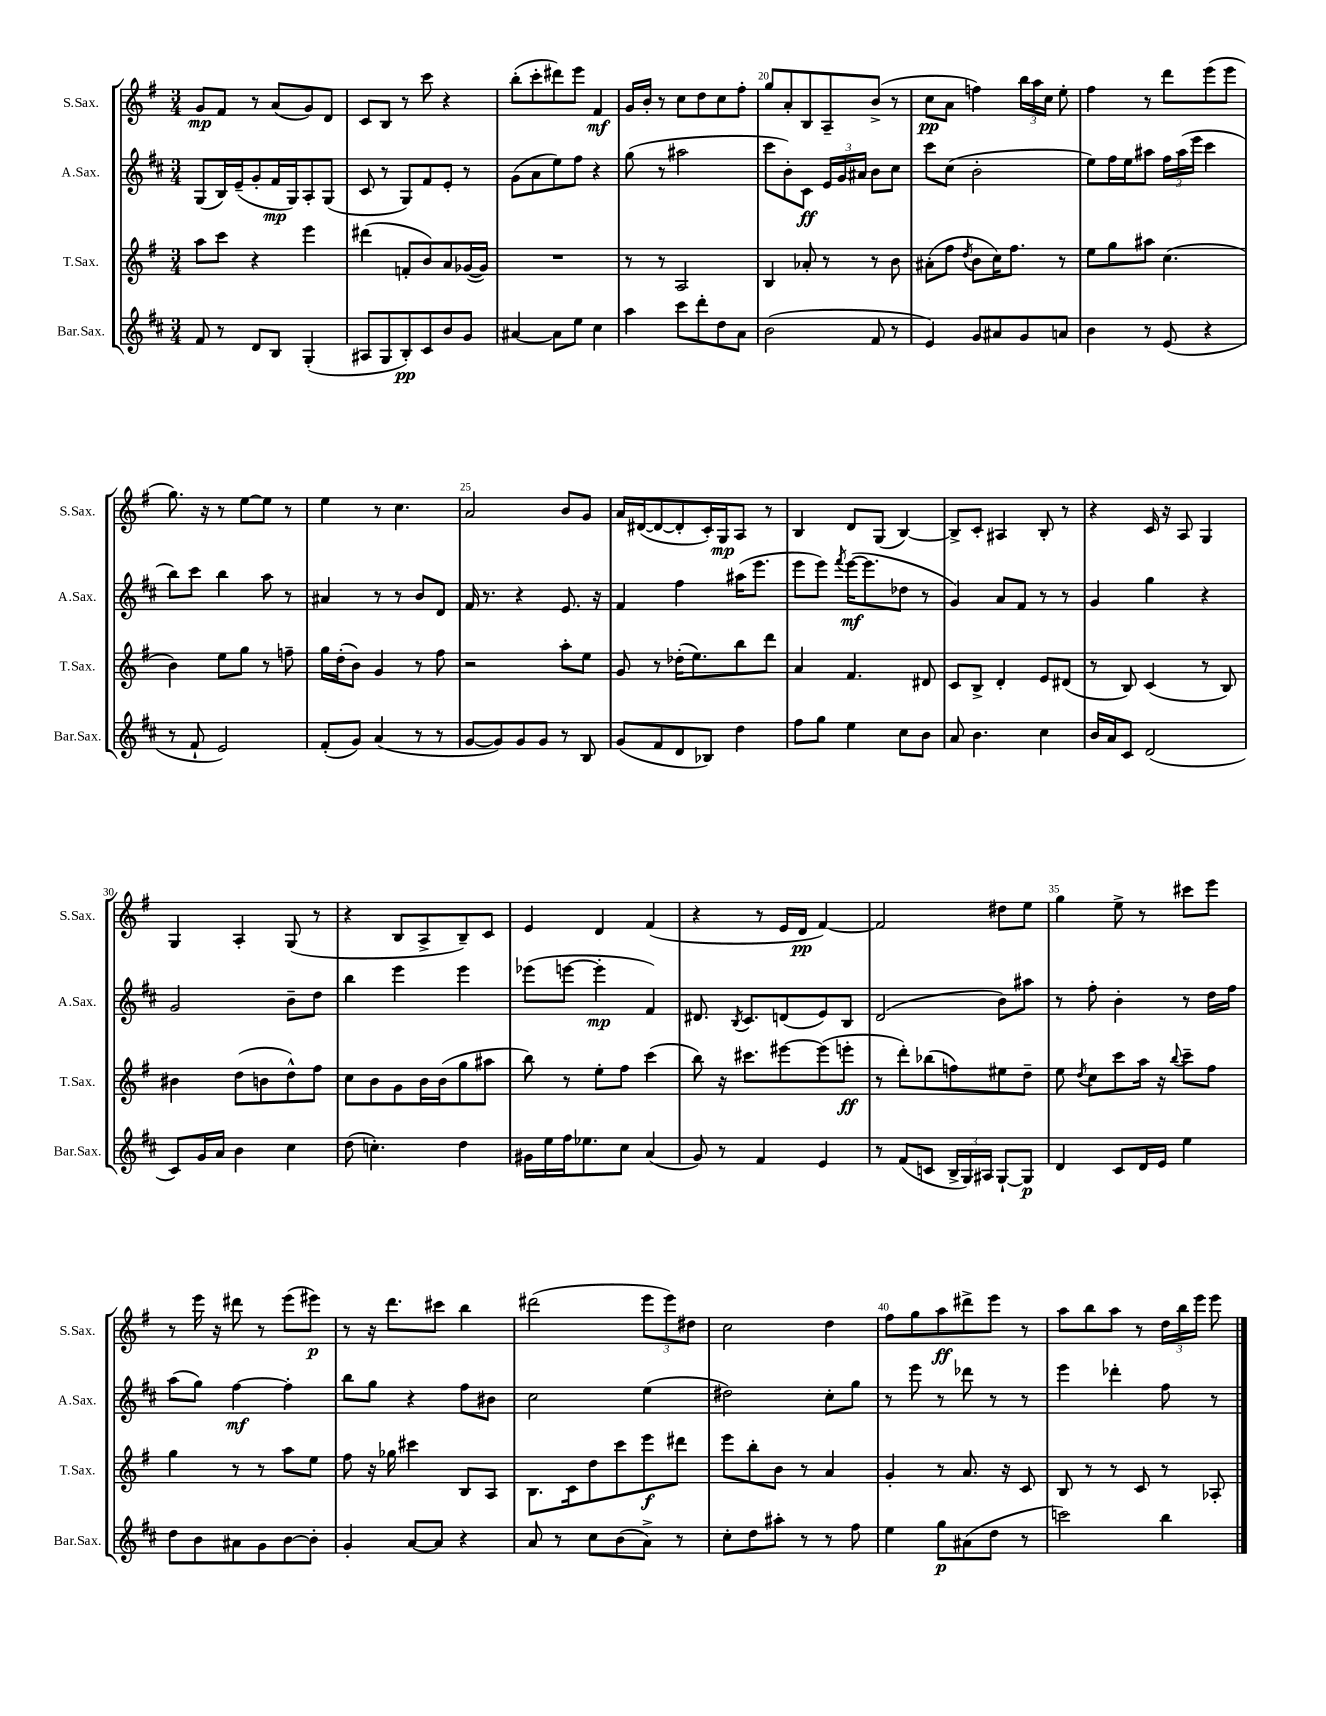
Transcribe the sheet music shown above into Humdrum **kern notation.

**kern	**dynam	**kern	**dynam	**kern	**dynam	**kern	**dynam
*part4	*part4	*part3	*part3	*part2	*part2	*part1	*part1
*staff4	*staff4	*staff3	*staff3	*staff2	*staff2	*staff1	*staff1
*I"Bar.Sax.	*	*I"T.Sax.	*	*I"A.Sax.	*	*I"S.Sax.	*
*I'Bar.Sax.	*	*I'T.Sax.	*	*I'A.Sax.	*	*I'S.Sax.	*
*clefG2	*	*clefG2	*	*clefG2	*	*clefG2	*
*k[f#c#]	*	*k[f#]	*	*k[f#c#]	*	*k[f#]	*
*M3/4	*	*M3/4	*	*M3/4	*	*M3/4	*
=16	=16	=16	=16	=16	=16	=16	=16
8f#/	.	8aa\L	.	(8G/L	.	8g/L	mp
8r	.	8ccc\J	.	16B/L)	.	8f#/J	.
.	.	.	.	(16e~/J	.	.	.
8d/L	.	4r	.	8g'/	.	8r	.
8B/J	.	.	.	16f#/L	mp	(8a/L	.
.	.	.	.	16G/J)	.	.	.
(4G'/	.	4eee\	.	8A'/	.	8g/)	.
.	.	.	.	(8G/J	.	8d/J	.
=17	=17	=17	=17	=17	=17	=17	=17
8A#X/L	.	(4ddd#X\	.	8c#/	.	8c/L	.
8G/	.	.	.	8r	.	8B/J	.
8B'/)	pp	8fn'/L	.	8G/L)	.	8r	.
8c#/	.	8b/)	.	8f#/	.	8ccc\	.
8b/	.	8a/	.	8e'/J	.	4r	.
8g/J	.	([16g-X/L	.	8r	.	.	.
.	.	16g-/JJ])	.	.	.	.	.
=18	=18	=18	=18	=18	=18	=18	=18
[4a#X/	.	2.r	.	(8g\L	.	(8bb'\L	.
.	.	.	.	8a\	.	8ccc'\	.
8a#\L]	.	.	.	8ee\)	.	8ddd#X\)	.
8ee\J	.	.	.	8ff#\J	.	8eee\J	.
4cc#\	.	.	.	4r	.	4f#/	mf
=19	=19	=19	=19	=19	=19	=19	=19
4aa\	.	8r	.	(8gg\	.	16g/LL	.
.	.	.	.	.	.	16b'/JJ	.
.	.	8r	.	8r	.	8r	.
8ccc#\L	.	2A/	.	2aa#X\	.	8cc\L	.
8ddd'\	.	.	.	.	.	8dd\	.
8dd\	.	.	.	.	.	8cc\	.
8a\J	.	.	.	.	.	8ff#'\J	.
=20	=20	=20	=20	=20	=20	=20	=20
(2b\	.	4B/	.	8ccc#\L	.	8gg/L	.
.	.	.	.	8b'\)	.	8a'/	.
.	.	8a-X'/	.	8c#\J	ff	8B/	.
.	.	8r	.	24e/LL	.	8A~/	.
.	.	.	.	24g/	.	.	.
.	.	.	.	24a#X/JJ	.	.	.
8f#/	.	8r	.	8b\L	.	(8b^/J	.
8r	.	8b\	.	8cc#\J	.	8r	.
=21	=21	=21	=21	=21	=21	=21	=21
4e/)	.	(8a#X'\L	.	8ccc#\L	.	8cc\L	pp
.	.	8ff#\J	.	(8cc#\J	.	8a\J	.
.	.	8qdd/	.	.	.	.	.
8g/L	.	8b\L	.	2b'\	.	4ffn\)	.
8a#X/	.	16cc\K)	.	.	.	.	.
.	.	8.ff#\J	.	.	.	.	.
8g/	.	.	.	.	.	24bb\LL	.
.	.	.	.	.	.	24aa\	.
.	.	.	.	.	.	24cc\JJ	.
8an/J	.	8r	.	.	.	8ee'\	.
=22	=22	=22	=22	=22	=22	=22	=22
4b\	.	8ee\L	.	8ee\L)	.	4ff#\	.
.	.	8gg\	.	16ff#\L	.	.	.
.	.	.	.	16ee\J	.	.	.
8r	.	8aa#X\J	.	8aa#X\J	.	8r	.
(8e/	.	(4.cc\	.	24ff#\LL	.	8ddd\L	.
.	.	.	.	(24aa#\	.	.	.
.	.	.	.	24eee\JJ	.	.	.
4r	.	.	.	4ccc#\	.	(8eee\	.
.	.	.	.	.	.	8eee\J	.
!!LO:LB:g=z
=23	=23	=23	=23	=23	=23	=23	=23
8r	.	4b\)	.	8bb\L)	.	8.gg\)	.
8f#`/	.	.	.	8ccc#\J	.	.	.
.	.	.	.	.	.	16r	.
2e/)	.	8ee\L	.	4bb\	.	8r	.
.	.	8gg\J	.	.	.	[8ee\L	.
.	.	8r	.	8aa\	.	8ee\J]	.
.	.	8ffn~\	.	8r	.	8r	.
=24	=24	=24	=24	=24	=24	=24	=24
(8f#'/L	.	16gg\LL	.	4a#X/	.	4ee\	.
.	.	(16dd'\J	.	.	.	.	.
8g/J)	.	8b\J)	.	.	.	.	.
(4a/	.	4g/	.	8r	.	8r	.
.	.	.	.	8r	.	4.cc\	.
8r	.	8r	.	8b/L	.	.	.
8r	.	8ff#\	.	8d/J	.	.	.
=25	=25	=25	=25	=25	=25	=25	=25
[8g/L	.	2r	.	16f#/	.	2a/	.
.	.	.	.	8.r	.	.	.
8g/])	.	.	.	.	.	.	.
8g/	.	.	.	4r	.	.	.
8g/J	.	.	.	.	.	.	.
8r	.	8aa'\L	.	8.e/	.	8b/L	.
8B/	.	8ee\J	.	.	.	8g/J	.
.	.	.	.	16r	.	.	.
=26	=26	=26	=26	=26	=26	=26	=26
(8g/L	.	8g/	.	4f#/	.	16a/LL	.
.	.	.	.	.	.	([16d#X/J	.
8f#/	.	8r	.	.	.	8d#/_	.
8d/	.	(16dd-X'\KL	.	4ff#\	.	8d#'/]	.
.	.	8.ee\)	.	.	.	.	.
8B-X/J)	.	.	.	.	.	16c'/L)	.
.	.	.	.	.	.	16G/J	mp
4dd\	.	8bb\	.	(16aa#X\KL	.	8A/J	.
.	.	.	.	8.eee\J	.	.	.
.	.	8ddd\J	.	.	.	8r	.
=27	=27	=27	=27	=27	=27	=27	=27
8ff#\L	.	4a/	.	8eee\L	.	4B/	.
8gg\J	.	.	.	8eee\J)	.	.	.
.	.	.	.	8qfff#/	.	.	.
4ee\	.	4.f#/	.	([16eee\KL	mf	8d/L	.
.	.	.	.	8.eee\]	.	.	.
.	.	.	.	.	.	(8G/J	.
8cc#\L	.	.	.	8dd-X\J	.	[4B/)	.
8b\J	.	8d#X/	.	8r	.	.	.
=28	=28	=28	=28	=28	=28	=28	=28
8a/	.	8c/L	.	4g/)	.	8B^/L]	.
4.b\	.	8B^/J	.	.	.	8c'/J	.
.	.	4d'/	.	8a/L	.	4A#X/	.
.	.	.	.	8f#/J	.	.	.
4cc#\	.	8e/L	.	8r	.	8B'/	.
.	.	(8d#X/J	.	8r	.	8r	.
=29	=29	=29	=29	=29	=29	=29	=29
16b/LL	.	8r	.	4g/	.	4r	.
16a/J	.	.	.	.	.	.	.
8c#/J	.	8B/)	.	.	.	.	.
(2d/	.	(4c/	.	4gg\	.	16c/	.
.	.	.	.	.	.	16r	.
.	.	.	.	.	.	8A/	.
.	.	8r	.	4r	.	4G/	.
.	.	8B/)	.	.	.	.	.
!!LO:LB:g=z
=30	=30	=30	=30	=30	=30	=30	=30
8c#/L)	.	4b#X\	.	2g/	.	4G/	.
16g/L	.	.	.	.	.	.	.
16a/JJ	.	.	.	.	.	.	.
4b\	.	(8dd\L	.	.	.	4A'/	.
.	.	8bn\	.	.	.	.	.
4cc#\	.	8dd^^\)	.	8b~\L	.	(8G/	.
.	.	8ff#\J	.	8dd\J	.	8r	.
=31	=31	=31	=31	=31	=31	=31	=31
(8dd\	.	8cc\L	.	4bb\	.	4r	.
4.ccn'\)	.	8b\	.	.	.	.	.
.	.	8g\	.	4eee\	.	8B/L	.
.	.	16b\L	.	.	.	8A^/	.
.	.	(16b\J	.	.	.	.	.
4dd\	.	8gg\	.	4eee\	.	8B~/)	.
.	.	8aa#X\J	.	.	.	8c/J	.
=32	=32	=32	=32	=32	=32	=32	=32
16g#X\LL	.	8bb\)	.	(8eee-X\L	.	4e/	.
16ee\	.	.	.	.	.	.	.
16ff#\J	.	8r	.	[8eeen\J	.	.	.
8.ee-X\	.	.	.	.	.	.	.
.	.	8ee'\L	.	4eee'\]	mp	4d/	.
8cc#\J	.	8ff#\J	.	.	.	.	.
(4a/	.	(4ccc\	.	4f#/)	.	(4f#/	.
=33	=33	=33	=33	=33	=33	=33	=33
8g/)	.	8bb\)	.	8.d#X/	.	4r	.
8r	.	16r	.	.	.	.	.
.	.	.	.	8qB/	.	.	.
.	.	8.ccc#X\L	.	8.c#/L	.	.	.
4f#/	.	.	.	.	.	8r	.
.	.	[8eee#X\	.	(8dn/	.	16e/LL	.
.	.	.	.	.	.	16d/JJ	pp
4e/	.	(8eee#\]	.	8e/)	.	[4f#/)	.
.	.	8eeen'\J	ff	8B/J	.	.	.
=34	=34	=34	=34	=34	=34	=34	=34
8r	.	8r	.	(2d/	.	2f#/]	.
(8f#/L	.	8ddd'\L)	.	.	.	.	.
8cn/J	.	(8bb-X\	.	.	.	.	.
24B^/LL	.	8ffn\)	.	.	.	.	.
24G/)	.	.	.	.	.	.	.
24A#X/JJ	.	.	.	.	.	.	.
[8G`/L	.	8ee#X\	.	8b\L)	.	8dd#X\L	.
8G/J]	p	8dd~\J	.	8aa#X\J	.	8ee\J	.
=35	=35	=35	=35	=35	=35	=35	=35
4d/	.	8ee\	.	8r	.	4gg\	.
.	.	8qdd/	.	.	.	.	.
.	.	8cc\L	.	8ff#'\	.	.	.
8c#/L	.	8ccc\	.	4b'\	.	8ee^\	.
16d/L	.	16aa\Jk	.	.	.	8r	.
16e/JJ	.	16r	.	.	.	.	.
.	.	8qqbb/	.	.	.	.	.
4ee\	.	8ccc~\L	.	8r	.	8ccc#X\L	.
.	.	8ff#\J	.	16dd\LL	.	8eee\J	.
.	.	.	.	16ff#\JJ	.	.	.
!!LO:LB:g=z
=36	=36	=36	=36	=36	=36	=36	=36
8dd\L	.	4gg\	.	(8aa\L	.	8r	.
8b\	.	.	.	8gg\J)	.	16eee\	.
.	.	.	.	.	.	16r	.
8a#X\	.	8r	.	[4ff#\	mf	8ddd#X\	.
8g\	.	8r	.	.	.	8r	.
[8b\	.	8aa\L	.	4ff#'\]	.	(8eee\L	.
8b'\J]	.	8ee\J	.	.	.	8eee#X\J)	p
=37	=37	=37	=37	=37	=37	=37	=37
4g'/	.	8ff#\	.	8bb\L	.	8r	.
.	.	16r	.	8gg\J	.	16r	.
.	.	16gg-X\	.	.	.	8.ddd\L	.
[8a/L	.	4ccc#X\	.	4r	.	.	.
8a/J]	.	.	.	.	.	8ccc#X\J	.
4r	.	8B/L	.	8ff#\L	.	4bb\	.
.	.	8A/J	.	8b#X\J	.	.	.
=38	=38	=38	=38	=38	=38	=38	=38
8a/	.	8.B\L	.	2cc#\	.	(2ddd#X\	.
8r	.	.	.	.	.	.	.
.	.	16c\k	.	.	.	.	.
8cc#\L	.	8dd\	.	.	.	.	.
(8b\	.	8ccc\	.	.	.	.	.
8a^\J)	.	8eee\	f	(4ee\	.	12eee\L	.
.	.	.	.	.	.	12eee\)	.
8r	.	8ddd#X\J	.	.	.	.	.
.	.	.	.	.	.	12dd#X\J	.
=39	=39	=39	=39	=39	=39	=39	=39
8cc#'\L	.	8eee\L	.	2dd#X\)	.	2cc\	.
8dd\	.	8bb'\	.	.	.	.	.
8aa#X'\J	.	8b\J	.	.	.	.	.
8r	.	8r	.	.	.	.	.
8r	.	4a/	.	8cc#'\L	.	4dd\	.
8ff#\	.	.	.	8gg\J	.	.	.
=40	=40	=40	=40	=40	=40	=40	=40
4ee\	.	4g'/	.	8r	.	8ff#\L	.
.	.	.	.	8eee\	.	8gg\	.
8gg\L	p	8r	.	8r	.	8aa\	ff
(8a#X\	.	8.a/	.	8ddd-X\	.	8ddd#X^\	.
8dd\J	.	.	.	8r	.	8eee\J	.
.	.	16r	.	.	.	.	.
8r	.	8c/	.	8r	.	8r	.
=41	=41	=41	=41	=41	=41	=41	=41
2cccn\)	.	8B/	.	4eee\	.	8aa\L	.
.	.	8r	.	.	.	8bb\	.
.	.	8r	.	4ddd-X'\	.	8aa\J	.
.	.	8c/	.	.	.	8r	.
4bb\	.	8r	.	8ff#\	.	24dd\LL	.
.	.	.	.	.	.	24bb\	.
.	.	.	.	.	.	24eee\JJ	.
.	.	8A-X'/	.	8r	.	8eee\	.
==	==	==	==	==	==	==	==
*-	*-	*-	*-	*-	*-	*-	*-
